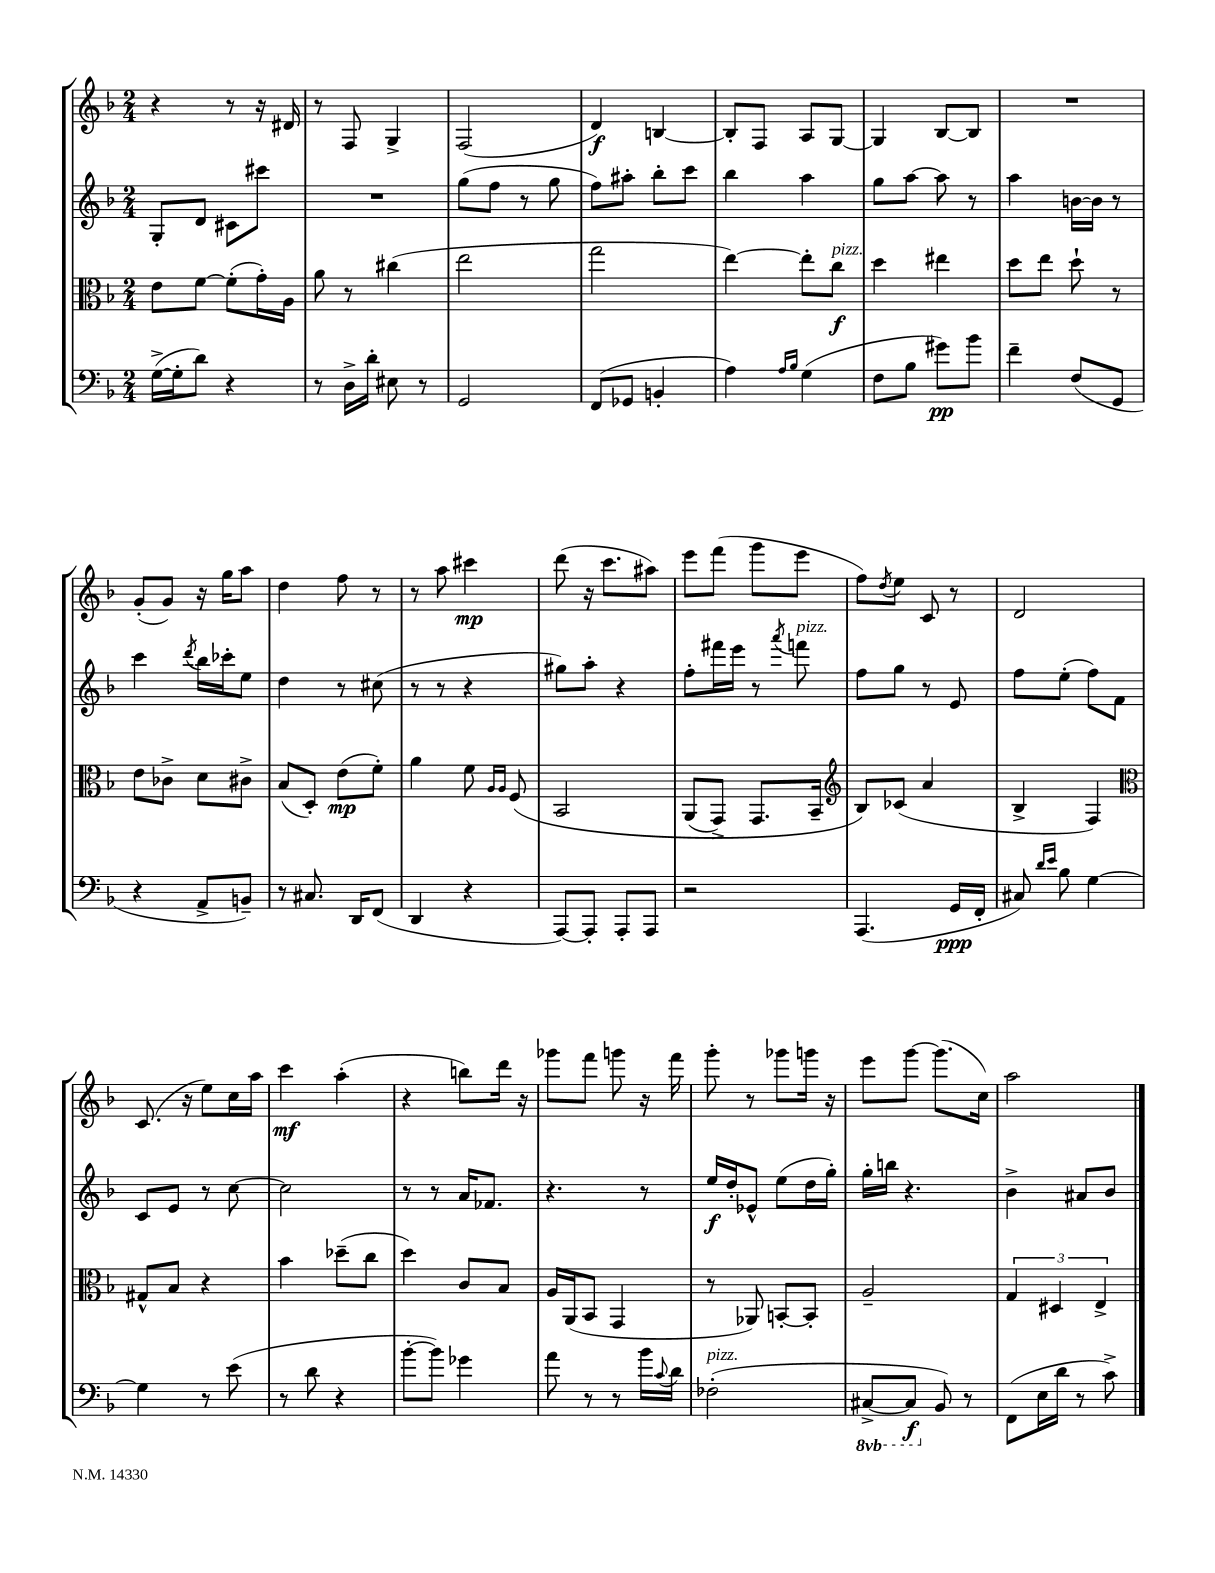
<<
\new StaffGroup <<
\new Staff = "s0" {
    \clef treble \key f \major \numericTimeSignature \time 2/4
    r4 r8 r16 dis'16 |
    r8 f8 g4-> |
    f2( |
    d'4\f) b4~ |
    b8-. f8 a8 g8~ |
    g4 bes8~ bes8 |
    R2 |
    g'8-.( g'8) r16 g''16 a''8 |
    d''4 f''8 r8 |
    r8 a''8 cis'''4\mp |
    d'''8( r16 c'''8. ais''8) |
    e'''8 f'''8( g'''8 e'''8 |
    f''8) \acciaccatura { d''8 } e''8 c'8 r8 |
    d'2 |
    c'8.( r16 e''8) c''16 a''16 |
    c'''4\mf a''4-.( |
    r4 b''8) d'''16 r16 |
    ges'''8 f'''8 g'''8 r16 f'''16 |
    g'''8-. r8 ges'''8 g'''16 r16 |
    e'''8 g'''8~ g'''8.( c''16) |
    a''2 \bar "|." |
}
\new Staff = "s1" {
    \clef treble \key f \major \numericTimeSignature \time 2/4
    g8-. d'8 cis'8 cis'''8 |
    R2 |
    g''8( f''8 r8 g''8 |
    f''8) ais''8-. bes''8-. c'''8 |
    bes''4 a''4 |
    g''8 a''8~ a''8 r8 |
    a''4 b'16~ b'16 r8 |
    c'''4 \acciaccatura { d'''8 } bes''16 ces'''16-. e''8 |
    d''4 r8 cis''8( |
    r8 r8 r4 |
    gis''8) a''8-. r4 |
    f''8-. fis'''16 e'''16 r8 \acciaccatura { a'''8 } f'''8^\markup { \italic "pizz." } |
    f''8 g''8 r8 e'8 |
    f''8 e''8-.( f''8) f'8 |
    c'8 e'8 r8 c''8~ |
    c''2 |
    r8 r8 a'16 fes'8. |
    r4. r8 |
    e''16\f d''16-. ees'8-^ e''8( d''16 g''16-.) |
    g''16-. b''16 r4. |
    bes'4-> ais'8 bes'8 \bar "|." |
}
\new Staff = "s2" {
    \clef alto \key f \major \numericTimeSignature \time 2/4
    e'8 f'8~ f'8-.( g'16-.) a16 |
    a'8 r8 cis''4( |
    e''2 |
    g''2 |
    e''4~) e''8-. c''8\f^\markup { \italic "pizz." } |
    d''4 eis''4 |
    d''8 e''8 d''8-! r8 |
    e'8 ces'8-> d'8 cis'8-> |
    bes8( d8-.) e'8\mp( f'8-.) |
    a'4 f'8 \grace { a16 a16 } f8\( |
    bes,2 |
    a,8( g,8->) g,8. bes,16-- |
    \clef treble bes8\) ces'8( a'4 |
    bes4-> f4) |
    \clef alto gis8-^ bes8 r4 |
    bes'4 des''8--( c''8 |
    d''4) c'8 bes8 |
    a16 a,16( bes,8 g,4 |
    r8 aes,8) b,8~-. b,8-. |
    a2-- |
    \tuplet 3/2 { g4 dis4 e4-> } \bar "|." |
}
\new Staff = "s3" {
    \clef bass \key f \major \numericTimeSignature \time 2/4 \set Staff.ottavationMarkups = #ottavation-simple-ordinals
    g16~->( g16-. d'8) r4 |
    r8 d16-> d'16-. eis8 r8 |
    g,2 |
    f,8( ges,8 b,4-. |
    a4) \grace { a16 bes16 } g4( |
    f8 bes8 gis'8\pp) bes'8 |
    f'4-- f8( g,8 |
    r4 a,8-> b,8--) |
    r8 cis8. d,16 f,8( |
    d,4 r4 |
    a,,8~) a,,8-. a,,8-. a,,8 |
    r2 |
    a,,4.( g,16\ppp f,16-. |
    cis8) \grace { d'16 e'16 } bes8 g4~ |
    g4 r8 e'8( |
    r8 d'8 r4 |
    bes'8~-. bes'8) ges'4 |
    a'8 r8 r8 bes'16 \appoggiatura { c'8 } d'16 |
    fes2-.^\markup { \italic "pizz." }( |
    \ottava #-1 cis,8~-> cis,8\f \ottava #0 bes,8) r8 |
    f,8( e16 d'16 r8 c'8->) \bar "|." |
}
>>
>>
\layout { \context { \Score \remove "Bar_number_engraver" } }
